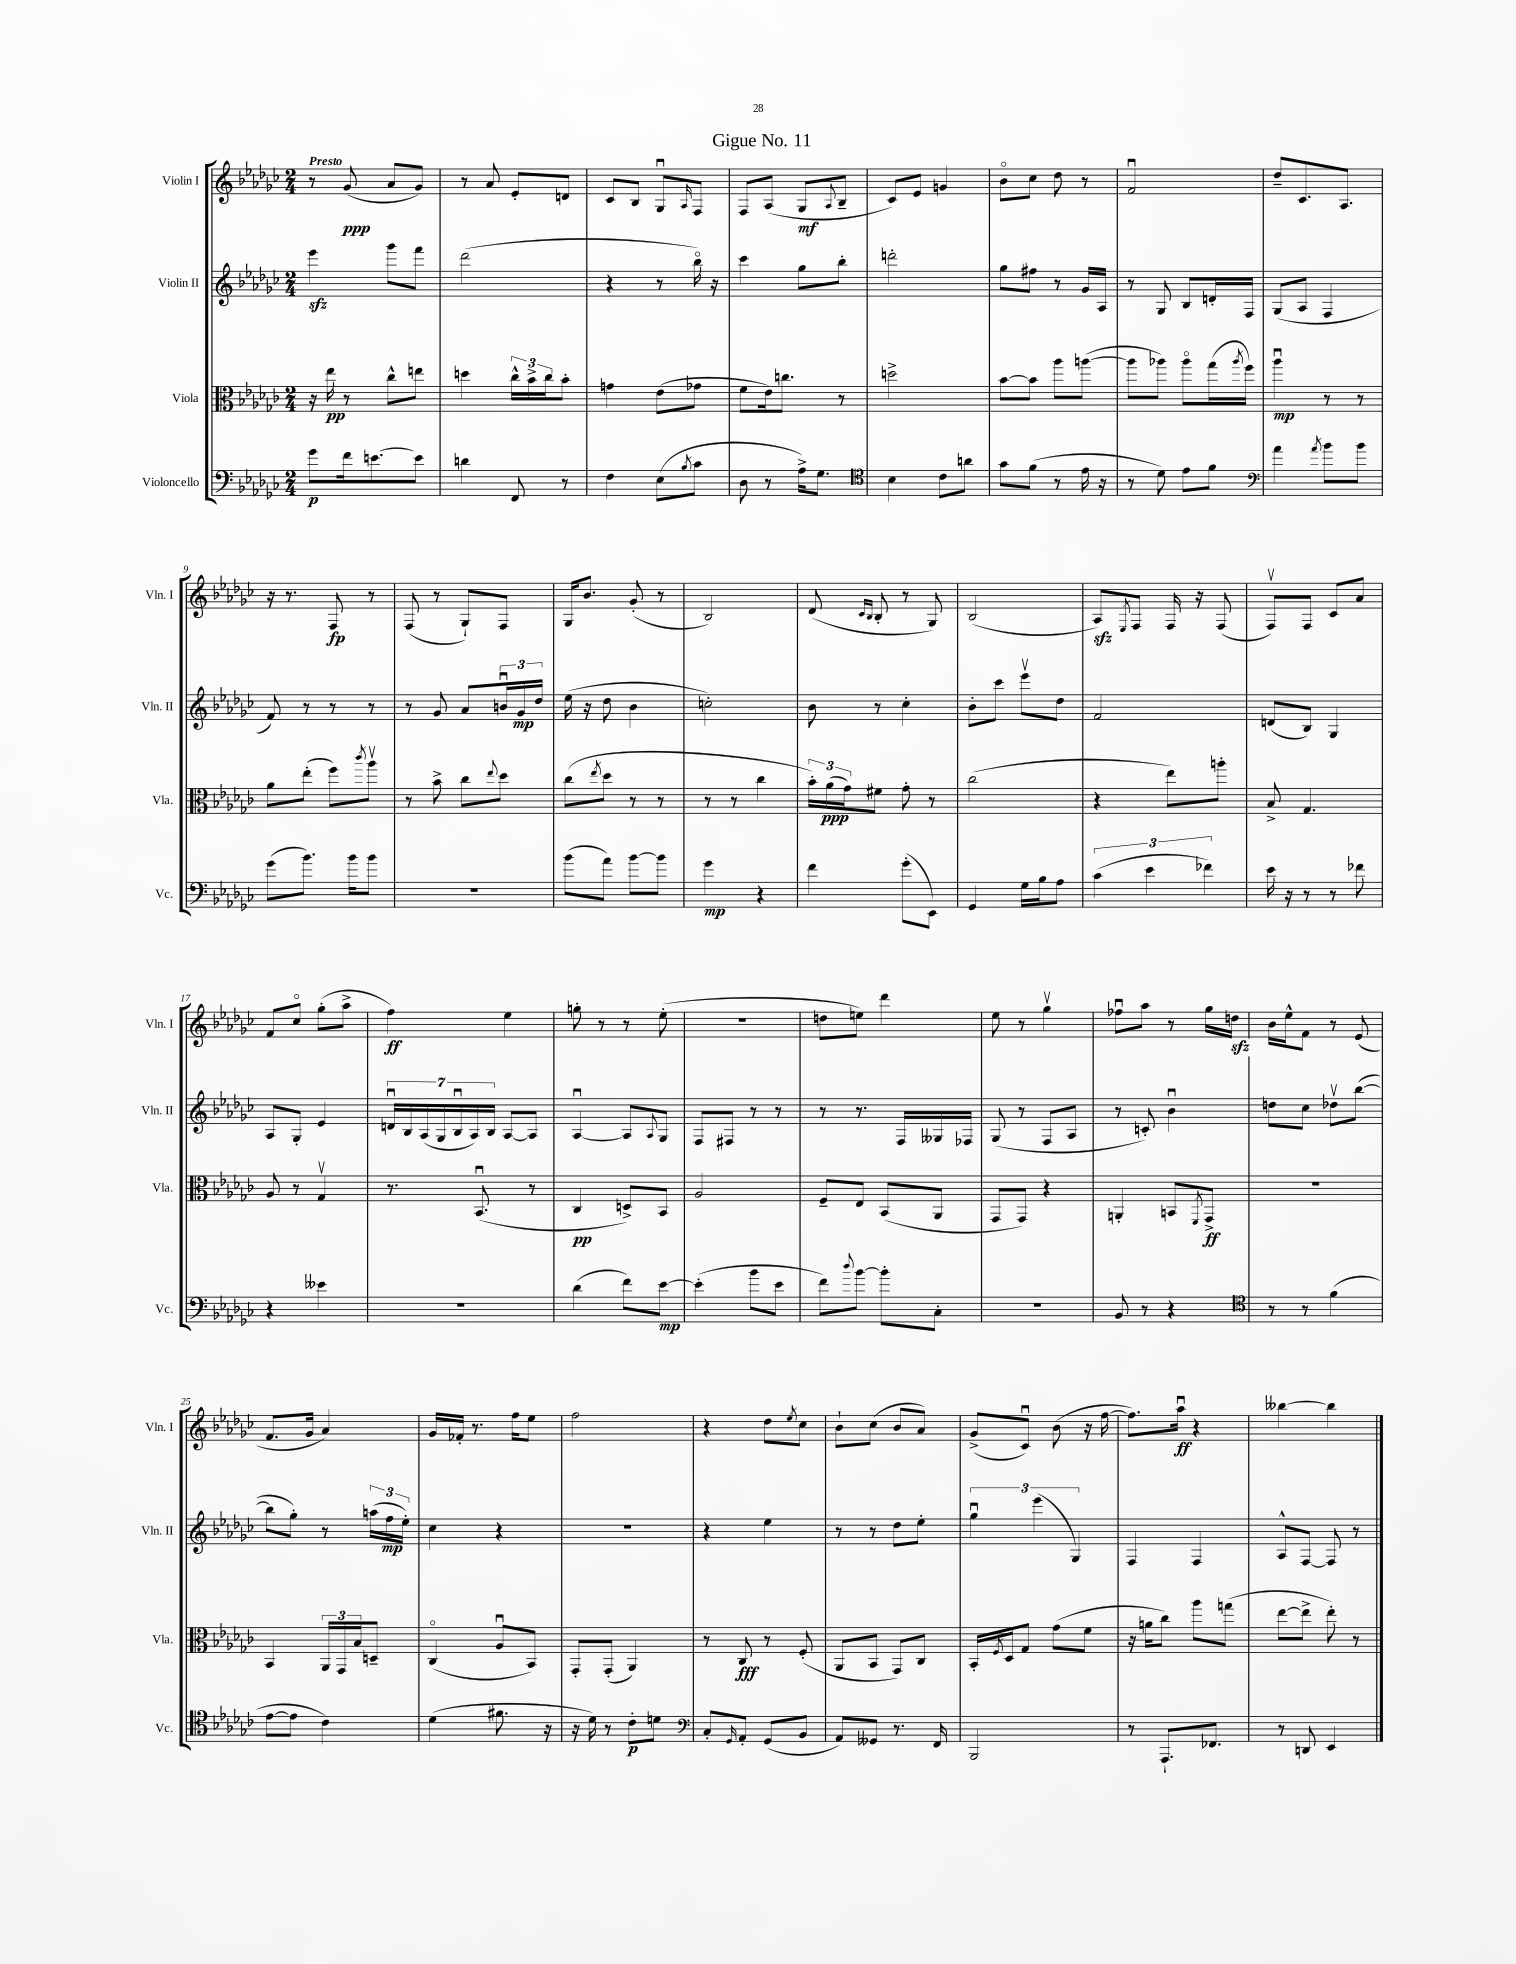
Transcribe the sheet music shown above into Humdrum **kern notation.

**kern	**dynam	**kern	**dynam	**kern	**dynam	**kern	**dynam
*part4	*part4	*part3	*part3	*part2	*part2	*part1	*part1
*staff4	*staff4	*staff3	*staff3	*staff2	*staff2	*staff1	*staff1
*I"Violoncello	*	*I"Viola	*	*I"Violin II	*	*I"Violin I	*
*I'Vc.	*	*I'Vla.	*	*I'Vln. II	*	*I'Vln. I	*
*clefF4	*	*clefC3	*	*clefG2	*	*clefG2	*
*k[b-e-a-d-g-c-]	*	*k[b-e-a-d-g-c-]	*	*k[b-e-a-d-g-c-]	*	*k[b-e-a-d-g-c-]	*
*M2/4	*	*M2/4	*	*M2/4	*	*M2/4	*
=1	=1	=1	=1	=1	=1	=1	=1
!	!	!	!	!	!	!LO:TX:a:B:t=Presto	!
8g-\L	p	16r	.	4eee-zz\	.	8r	.
.	.	16ee-\	pp	.	.	.	.
16f\k	.	8r	.	.	.	(8g-/	ppp
[8.en\	.	.	.	.	.	.	.
.	.	8cc-^^\L	.	8ggg-\L	.	8a-/L	.
8e\J]	.	8een\J	.	8fff\J	.	8g-/J)	.
=2	=2	=2	=2	=2	=2	=2	=2
4dn\	.	4ddn\	.	(2ddd-\	.	8r	.
.	.	.	.	.	.	8a-/	.
8FF/	.	24cc-^^\LL	.	.	.	8e-'/L	.
.	.	24b-^\	.	.	.	.	.
.	.	24cc-\J	.	.	.	.	.
8r	.	8b-'\J	.	.	.	8dn/J	.
=3	=3	=3	=3	=3	=3	=3	=3
4F\	.	4gn\	.	4r	.	8c-/L	.
.	.	.	.	.	.	8B-/J	.
(8E-\L	.	(8e-\L	.	8r	.	8G-u/L	.
8qB-/	.	.	.	.	.	16qqA-/	.
8c-\J	.	8g-X\J	.	16bb-\)	.	8F/J	.
.	.	.	.	16r	.	.	.
=4	=4	=4	=4	=4	=4	=4	=4
8D-\	.	8f\L	.	4ccc-\	.	8F/L	.
8r	.	16e-\k)	.	.	.	(8A-/J	.
.	.	8.ccn\J	.	.	.	.	.
16A-^\KL)	.	.	.	8gg-\L	.	8G-/L	mf
8.G-\J	.	.	.	.	.	.	.
.	.	.	.	.	.	8qqA-/	.
.	.	8r	.	8bb-'\J	.	8B-~/J	.
=5	=5	=5	=5	=5	=5	=5	=5
*clefC4	*	*	*	*	*	*	*
4B-\	.	2ddn^\	.	2dddn'\	.	8c-/L)	.
.	.	.	.	.	.	8e-/J	.
8c-\L	.	.	.	.	.	4gn/	.
8an\J	.	.	.	.	.	.	.
=6	=6	=6	=6	=6	=6	=6	=6
8g-\L	.	[8b-\L	.	8gg-\L	.	8b-\L	.
(8f\J	.	8b-\J]	.	8ff#X\J	.	8cc-\J	.
8r	.	8aa-\L	.	8r	.	8dd-\	.
16e-\	.	([8aan\J	.	16g-/LL	.	8r	.
16r	.	.	.	16A-/JJ	.	.	.
=7	=7	=7	=7	=7	=7	=7	=7
8r	.	8aa\L]	.	8r	.	2fu/	.
8d-\)	.	8aa-X\J)	.	8G-/	.	.	.
8e-\L	.	8aa-\L	.	8B-/L	.	.	.
8f\J	.	(16gg-\L	.	16dn'/L	.	.	.
.	.	8qaa-/	.	.	.	.	.
.	.	16ff\JJ)	.	16F/JJ	.	.	.
=8	=8	=8	=8	=8	=8	=8	=8
*clefF4	*	*	*	*	*	*	*
4a-\	.	4aa-u\	mp	(8G-/L	.	8dd-~/L	.
.	.	.	.	8A-/J	.	8.c-/	.
8qa-/	.	.	.	.	.	.	.
8b-\L	.	8r	.	4F/	.	.	.
.	.	.	.	.	.	8.A-/J	.
8b-\J	.	8r	.	.	.	.	.
!!LO:LB:g=z
=9	=9	=9	=9	=9	=9	=9	=9
(8g-\L	.	8a-\L	.	8f/)	.	16r	.
.	.	.	.	.	.	8.r	.
8.b-\J)	.	(8ee-'\J	.	8r	.	.	.
.	.	8ff\L)	.	8r	.	8F/	fp
16b-\KL	.	.	.	.	.	.	.
.	.	8qccc-/	.	.	.	.	.
8b-\J	.	8aa-v\J	.	8r	.	8r	.
=10	=10	=10	=10	=10	=10	=10	=10
2r	.	8r	.	8r	.	(8F/	.
.	.	8b-^\	.	8g-/	.	8r	.
.	.	8cc-\L	.	8a-/L	.	8G-`/L)	.
.	.	8qqee-/	.	.	.	.	.
.	.	8dd-\J	.	24bnu/L	.	8F/J	.
.	.	.	.	24g-/	mp	.	.
.	.	.	.	24dd-/JJ	.	.	.
=11	=11	=11	=11	=11	=11	=11	=11
(8b-\L	.	(8cc-\L	.	(16ee-\	.	16G-/KL	.
.	.	.	.	16r	.	8.b-/J	.
.	.	8qee-/	.	.	.	.	.
8a-\J)	.	8dd-\J	.	8dd-\	.	.	.
[8b-\L	.	8r	.	4b-\	.	(8g-'/	.
8b-\J]	.	8r	.	.	.	8r	.
=12	=12	=12	=12	=12	=12	=12	=12
4g-\	mp	8r	.	2ccn'\)	.	2B-/)	.
.	.	8r	.	.	.	.	.
4r	.	4cc-\	.	.	.	.	.
=13	=13	=13	=13	=13	=13	=13	=13
4f\	.	24b-'\LL)	.	8b-\	.	(8d-/	.
.	.	(24a-\	ppp	.	.	.	.
.	.	24g-\J)	.	.	.	.	.
.	.	.	.	.	.	16qqc-/LL	.
.	.	.	.	.	.	16qqB-/JJ	.
.	.	8f#X\J	.	8r	.	8B-'/	.
(8g-'\L	.	8g-'\	.	4cc-'\	.	8r	.
8EE-\J)	.	8r	.	.	.	8G-/)	.
=14	=14	=14	=14	=14	=14	=14	=14
4GG-/	.	(2cc-\	.	8b-'\L	.	(2B-/	.
.	.	.	.	8ccc-\J	.	.	.
16G-\LL	.	.	.	8eee-v\L	.	.	.
16B-\J	.	.	.	.	.	.	.
8A-\J	.	.	.	8dd-\J	.	.	.
=15	=15	=15	=15	=15	=15	=15	=15
(6c-\	.	4r	.	2f/	.	8A-zz/L)	.
.	.	.	.	.	.	8qE-/	.
.	.	.	.	.	.	8F/J	.
6e-\	.	.	.	.	.	.	.
.	.	8ee-\L)	.	.	.	16F/	.
.	.	.	.	.	.	16r	.
6f-X\)	.	.	.	.	.	.	.
.	.	8aan'\J	.	.	.	(8F/	.
=16	=16	=16	=16	=16	=16	=16	=16
16e-\	.	8B-^/	.	(8dn/L	.	8Fv/L)	.
16r	.	.	.	.	.	.	.
8r	.	4.G-/	.	8B-/J)	.	8F/J	.
8r	.	.	.	4G-/	.	8c-/L	.
8f-X\	.	.	.	.	.	8a-/J	.
!!LO:LB:g=z
=17	=17	=17	=17	=17	=17	=17	=17
4r	.	8A-/	.	8A-/L	.	8f/L	.
.	.	8r	.	8G-'/J	.	8cc-/J	.
4e--X\	.	4G-v/	.	4e-/	.	(8gg-'\L	.
.	.	.	.	.	.	8aa-^\J	.
=18	=18	=18	=18	=18	=18	=18	=18
2r	.	8.r	.	28dnu/LL	.	4ff\)	ff
.	.	.	.	28B-/	.	.	.
.	.	.	.	(28A-/	.	.	.
.	.	.	.	28G-/	.	.	.
.	.	.	.	28B-u/	.	.	.
.	.	.	.	28A-/)	.	.	.
.	.	(8.BB-u/	.	.	.	.	.
.	.	.	.	28B-/JJ	.	.	.
.	.	.	.	[8A-/L	.	4ee-\	.
.	.	8r	.	8A-/J]	.	.	.
=19	=19	=19	=19	=19	=19	=19	=19
(4d-\	.	4C-/	pp	[4A-u/	.	8ggn'\	.
.	.	.	.	.	.	8r	.
8f\L)	.	8Dn^/L)	.	8A-/L]	.	8r	.
.	.	.	.	8qqA-/	.	.	.
[8e-\J	mp	8BB-/J	.	8G-/J	.	(8ee-'\	.
=20	=20	=20	=20	=20	=20	=20	=20
(4e-'\]	.	2A-/	.	8F/L	.	2r	.
.	.	.	.	8F#X/J	.	.	.
8b-\L	.	.	.	8r	.	.	.
8e-\J	.	.	.	8r	.	.	.
=21	=21	=21	=21	=21	=21	=21	=21
8f\L)	.	8F~/L	.	8r	.	8ddn\L	.
8qqdd-/	.	.	.	.	.	.	.
[8b-\J	.	8E-/J	.	8.r	.	8een\J)	.
8b-'\L]	.	(8BB-/L	.	.	.	4ddd-\	.
.	.	.	.	16F/LL	.	.	.
8C-'\J	.	8AA-/J	.	16G--X/	.	.	.
.	.	.	.	16F-X/JJ	.	.	.
=22	=22	=22	=22	=22	=22	=22	=22
2r	.	8GG-/L	.	(8G-/	.	8ee-\	.
.	.	8GG-/J)	.	8r	.	8r	.
.	.	4r	.	8F/L	.	4gg-v\	.
.	.	.	.	8A-/J	.	.	.
=23	=23	=23	=23	=23	=23	=23	=23
8BB-/	.	4AAn'/	.	8r	.	8ff-Xu\L	.
8r	.	.	.	8cn'/)	.	8aa-\J	.
4r	.	8BBn/L	.	4b-u\	.	8r	.
.	.	8qFF/	.	.	.	.	.
.	.	8GG-^/J	ff	.	.	16gg-\LL	.
.	.	.	.	.	.	16ddnzz\JJ	.
=24	=24	=24	=24	=24	=24	=24	=24
*clefC4	*	*	*	*	*	*	*
8r	.	2r	.	8ddn\L	.	16b-\LL	.
.	.	.	.	.	.	16ee-^^\J	.
8r	.	.	.	8cc-\J	.	8f\J	.
(4f\	.	.	.	8dd-Xv\L	.	8r	.
.	.	.	.	([8bb-\J	.	(8e-/	.
!!LO:LB:g=z
=25	=25	=25	=25	=25	=25	=25	=25
[8e-\L	.	4BB-/	.	8bb-\L]	.	8.f/L	.
8e-\J]	.	.	.	8gg-'\J)	.	.	.
.	.	.	.	.	.	16g-/Jk	.
4c-\)	.	24AA-/LL	.	8r	.	4a-/)	.
.	.	24GG-/	.	.	.	.	.
.	.	24B-/J	.	.	.	.	.
.	.	8Dn~/J	.	(24aan\LL	.	.	.
.	.	.	.	24ff\	mp	.	.
.	.	.	.	24ee-'\JJ)	.	.	.
=26	=26	=26	=26	=26	=26	=26	=26
(4d-\	.	(4C-/	.	4cc-\	.	16g-/LL	.
.	.	.	.	.	.	16f-X'/JJ	.
.	.	.	.	.	.	8.r	.
8.f#X\	.	8A-u/L	.	4r	.	.	.
.	.	.	.	.	.	16ff\KL	.
.	.	8BB-/J)	.	.	.	8ee-\J	.
16r	.	.	.	.	.	.	.
=27	=27	=27	=27	=27	=27	=27	=27
16r	.	8GG-'/L	.	2r	.	2ff\	.
16d-\)	.	.	.	.	.	.	.
8r	.	(8GG-'/J	.	.	.	.	.
8c-'\L	p	4AA-/)	.	.	.	.	.
8dn\J	.	.	.	.	.	.	.
=28	=28	=28	=28	=28	=28	=28	=28
*clefF4	*	*	*	*	*	*	*
8C-'/L	.	8r	.	4r	.	4r	.
16qqGG-/	.	.	.	.	.	.	.
8AA-'/J	.	8C-/	fff	.	.	.	.
(8GG-/L	.	8r	.	4ee-\	.	8dd-\L	.
.	.	.	.	.	.	8qee-/	.
8BB-/J	.	(8F'/	.	.	.	8cc-\J	.
=29	=29	=29	=29	=29	=29	=29	=29
8AA-/L)	.	8AA-/L	.	8r	.	8b-`\L	.
8GG--X/J	.	8BB-/J	.	8r	.	(8cc-\J	.
8.r	.	8GG-/L)	.	8dd-\L	.	8b-/L	.
.	.	8C-/J	.	8ee-'\J	.	8a-/J)	.
16FF/	.	.	.	.	.	.	.
=30	=30	=30	=30	=30	=30	=30	=30
2BBB-/	.	16BB-'/LL	.	6gg-u\	.	(8g-^/L	.
.	.	8qF/	.	.	.	.	.
.	.	16D-/J	.	.	.	.	.
.	.	8G-/J	.	.	.	8c-u/J)	.
.	.	.	.	(6eee-\	.	.	.
.	.	(8g-\L	.	.	.	(8b-\	.
.	.	.	.	6G-/)	.	.	.
.	.	8f\J	.	.	.	16r	.
.	.	.	.	.	.	[16ff\	.
=31	=31	=31	=31	=31	=31	=31	=31
8r	.	16r	.	4F/	.	8.ff\L])	.
.	.	16an\KL	.	.	.	.	.
8.AAA-`/L	.	8cc-\J)	.	.	.	.	.
.	.	.	.	.	.	16aa-u\Jk	ff
.	.	8aa-\L	.	4F/	.	4r	.
8.FF-X/J	.	.	.	.	.	.	.
.	.	(8ggn\J	.	.	.	.	.
=32	=32	=32	=32	=32	=32	=32	=32
8r	.	[8ee-\L	.	8A-^^/L	.	[4bb--X\	.
8DDn/	.	8ee-^\J]	.	[8F/J	.	.	.
4EE-/	.	8ee-'\)	.	8F/]	.	4bb--\]	.
.	.	8r	.	8r	.	.	.
==	==	==	==	==	==	==	==
*-	*-	*-	*-	*-	*-	*-	*-
